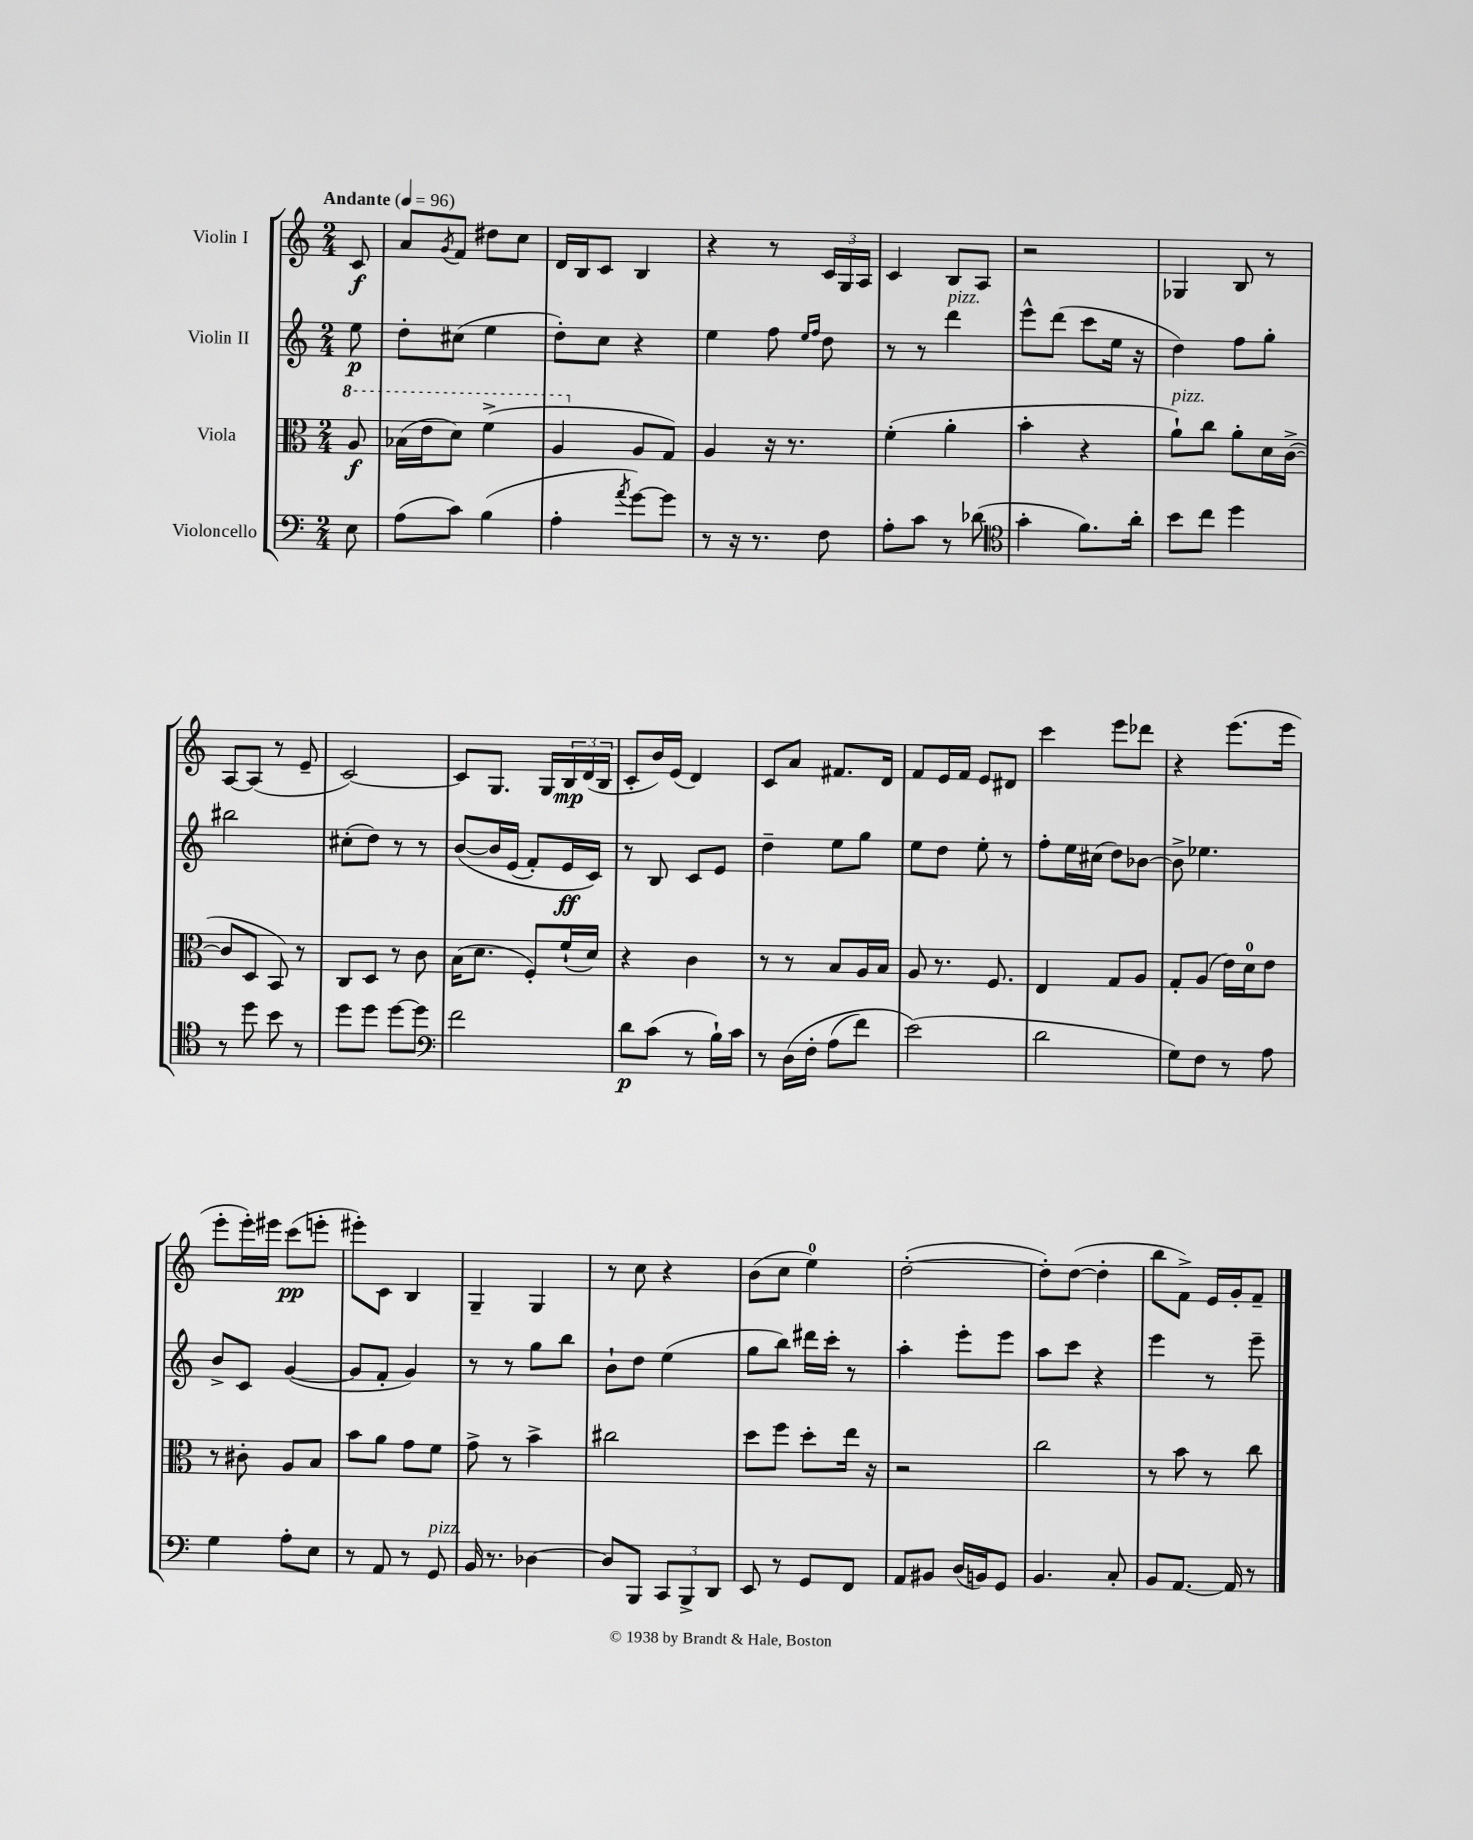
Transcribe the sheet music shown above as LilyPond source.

<<
\new StaffGroup <<
\new Staff = "s0" \with { instrumentName = "Violin I" } {
    \clef treble \key c \major \numericTimeSignature \time 2/4 \partial 8 \tempo "Andante" 4 = 96
    c'8\f |
    a'8 \acciaccatura { g'8 } f'8 dis''8 c''8 |
    d'16 b16 c'8 b4 |
    r4 r8 \tuplet 3/2 { c'16 g16 a16 } |
    c'4 b8 a8 |
    r2 |
    ges4 b8 r8 |
    a8~ a8( r8 e'8-- |
    c'2~) |
    c'8 g8. g16 \tuplet 3/2 { b16\mp d'16( b16 } |
    c'8-. b'16) e'16( d'4) |
    c'8 a'8 fis'8. d'16 |
    f'8 e'16 f'16 e'8 dis'8 |
    c'''4 e'''8 des'''8 |
    r4 e'''8.( e'''16 |
    e'''8-. e'''16-.) eis'''16 c'''8\pp( e'''8-. |
    eis'''8-.) c'8 b4 |
    g4-- g4 |
    r8 c''8 r4 |
    b'8( c''8 e''4-0) |
    d''2~-.( |
    d''8-.) d''8~( d''4-. |
    b''8 f'8->) e'16 g'16-. f'8-- \bar "|." |
}
\new Staff = "s1" \with { instrumentName = "Violin II" } {
    \clef treble \key c \major \numericTimeSignature \time 2/4 \partial 8
    e''8\p |
    d''8-. cis''8( e''4 |
    d''8-.) c''8 r4 |
    e''4 f''8 \grace { e''16 f''16 } d''8 |
    r8 r8 d'''4^\markup { \italic "pizz." } |
    e'''8-^ d'''8( c'''8 e''16 r16 |
    d''4) f''8 g''8-. |
    bis''2 |
    cis''8-.( d''8) r8 r8 |
    b'8~\( b'16 e'16( f'8-.) e'16\ff c'16\) |
    r8 b8 c'8 e'8 |
    d''4-- e''8 g''8 |
    e''8 d''8 e''8-. r8 |
    f''8-. e''16 cis''16( d''8) bes'8~ |
    bes'8-> ees''4. |
    b'8-> c'8 g'4~( |
    g'8 f'8-. g'4) |
    r8 r8 g''8 b''8 |
    b'8-! d''8 e''4( |
    g''8 b''8) dis'''16 c'''16-. r8 |
    a''4-. e'''8-. e'''8 |
    a''8 c'''8 r4 |
    e'''4 r8 e'''8-- \bar "|." |
}
\new Staff = "s2" \with { instrumentName = "Viola" } {
    \clef alto \key c \major \numericTimeSignature \time 2/4 \partial 8
    \ottava #1 a'8\f |
    bes'16( e''16 d''8) f''4->( |
    a'4 \ottava #0 a8 g8) |
    a4 r16 r8. |
    f'4-.( a'4-. |
    b'4-. r4 |
    a'8-!^\markup { \italic "pizz." }) c''8 a'8-. d'16 c'16~->( |
    c'8 d8 b,8) r8 |
    c8 d8 r8 c'8 |
    b16( d'8. f8-.) f'16-!( d'16) |
    r4 c'4 |
    r8 r8 b8 a16 b16 |
    a8 r8. f8. |
    e4 g8 a8 |
    g8-. a8( e'16) d'16-0 e'8 |
    r8 cis'8-. a8 b8 |
    b'8 a'8 g'8 f'8 |
    g'8-> r8 b'4-> |
    cis''2 |
    d''8 f''8 d''8-. e''16 r16 |
    r2 |
    c''2 |
    r8 b'8 r8 c''8 \bar "|." |
}
\new Staff = "s3" \with { instrumentName = "Violoncello" } {
    \clef bass \key c \major \numericTimeSignature \time 2/4 \partial 8
    e8 |
    a8( c'8) b4( |
    a4-. \acciaccatura { a'8 } g'8~) g'8 |
    r8 r16 r8. f8 |
    a8-. c'8 r8 des'8( |
    \clef tenor g'4-. f'8.) a'16-. |
    b'8 c''8 d''4 |
    r8 d''8 b'8 r8 |
    d''8 d''8 d''8~ d''8 |
    \clef bass f'2 |
    d'8\p c'8( r8 b16-!) c'16 |
    r8 d16\( f16-. a8( f'8) |
    e'2(\) |
    d'2 |
    g8) f8 r8 a8 |
    g4 a8-. e8 |
    r8 a,8 r8 g,8^\markup { \italic "pizz." } |
    b,16 r8. des4~ |
    des8 b,,8 \tuplet 3/2 { c,8 b,,8-> d,8 } |
    e,8 r8 g,8 f,8 |
    a,8 bis,8 d16( b,16) g,8 |
    b,4. c8-. |
    b,8 a,8.~ a,16 r8 \bar "|." |
}
>>
>>
\layout { \context { \Score \remove "Bar_number_engraver" } }
